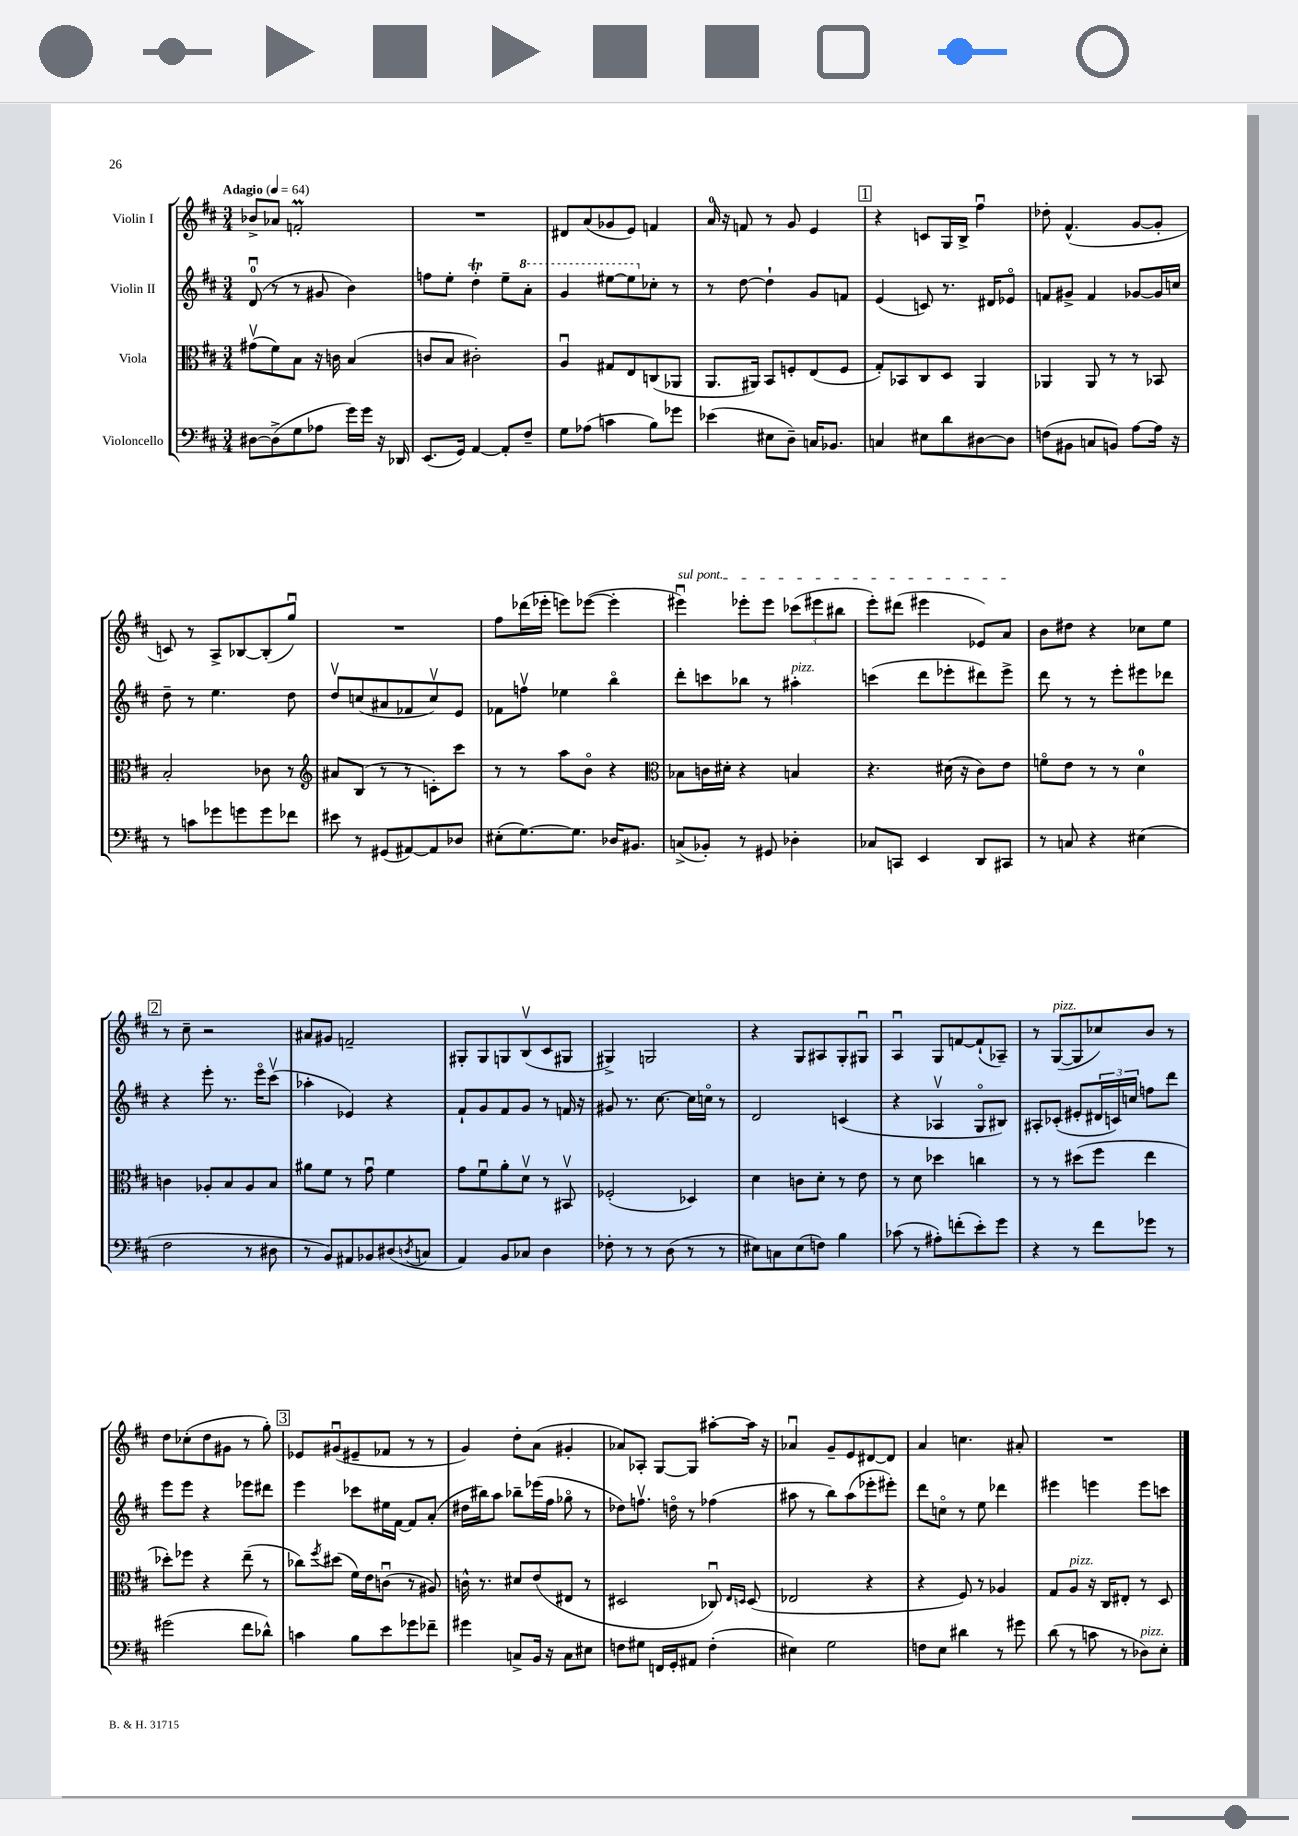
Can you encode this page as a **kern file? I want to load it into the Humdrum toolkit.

**kern	**kern	**kern	**kern
*staff4	*staff3	*staff2	*staff1
*clefF4	*clefC3	*clefG2	*clefG2
*k[f#c#]	*k[f#c#]	*k[f#c#]	*k[f#c#]
*M3/4	*M3/4	*M3/4	*M3/4
*MM64	*MM64	*MM64	*MM64
[8D#	(8g#v	(8du	8b-^
(8D#^]	8f#)	8r	8a-
8G	8B	8r	2f'
8A-	16r	8g#	.
.	16c	.	.
16g)	(4B	4b)	.
16g	.	.	.
16r	.	.	.
16DD-	.	.	.
=	=	=	=
(8.EE	8c	8ff	2.r
.	8B	8ee'	.
16GG)	.	.	.
[4AA	2c#')	4dd'	.
8AA']	.	8ee~	.
8F#~	.	8aa'	.
=	=	=	=
8G	4Au	4gg	8d#
(8A-	.	.	(8a
4c	8G#	[8eee#	8g-
.	8E	8eee#]	8e)
8B)	(8C	8cc-'	4f
8g-	8AA-	8r	.
=	=	=	=
(4e-	8.AA	8r	16a
.	.	.	16r
.	.	[8dd	8f
.	16AA#)	.	.
8E#	8BB	4dd`]	8r
8D~)	8F'	.	8g
16C	(8E	8g	4e
8.BB-	.	.	.
.	8F	8f	.
=	=	=	=
4C	8G')	(4e	4r
.	8BB-	.	.
8E#	8C#	8c)	8c
8d	8D	8.r	16G
.	.	.	16B^
[8D#	4AA	.	4ff#u
.	.	16d#	.
8D#]	.	8e-o	.
=	=	=	=
(8F	4AA-	8f	8dd-'
8BB#	.	8g#^	(4.f#^^
8C	8AA-	4f	.
8BB)	8r	.	.
[8A	8r	[8g-	[8g
16A]	8BB-	16g-]	8g']
16r	.	16cc	.
=	=	=	=
8r	2B'	8dd~	8c)
8c	.	8r	8r
8g-	.	4.ee	8A^
8g	.	.	[8B-
8g	8c-	.	(8B-']
8f-	8r	8dd	8ggu)
=	=	=	=
*	*clefG2	*	*
8e#	8a#	8ddv	2.r
8r	(8B	(8cc	.
(8GG#	8r	8a#	.
[8AA#)	8r	8f-	.
8AA#]	8c')	8ccv)	.
8D-	8ccc#	8e	.
=	=	=	=
(8E#'	8r	8f-	8ff#
[8.G)	8r	8ffv	(16ddd-
.	.	.	16eee-'
.	8aa	4ee-	8eee)
8.G]	.	.	.
.	8bo	.	([8eee-
16D-	4r	4bbo	4eee-']
8.BB#	.	.	.
=	=	=	=
*	*clefC3	*	*
(8C^	8B-	8ddd'	4eee#u)
8BB-')	16c	8ccc	.
.	16d#'	.	.
8r	4r	8bb-	8eee-'
8GG#	.	8r	8eee-
4D-'	4B	4aa#'	(12ccc-
.	.	.	12eee#
.	.	.	12bb#
=	=	=	=
8C-	4.r	(4ccc	8eee')
8CC	.	.	(8ddd#
4EE	.	8ddd	4eee#
.	(16d#	8eee-'	.
.	16r	.	.
8DD	8c#)	8ddd#)	8e-)
8CC#	8e	8eee-^	8a
=	=	=	=
8r	8fo	8ddd	8b
8C	8e	8r	8dd#
4r	8r	8r	4r
.	8r	8eee'	.
(4E#	4d	8eee#	8cc-
.	.	8ddd-	8ee
=	=	=	=
2F#	4c	4r	8r
.	.	.	8cc#~
.	8A-'	8eee'	2r
.	8B	8.r	.
8r	8A-	.	.
.	.	16eeeo	.
8D#	8B	(8ccc#v	.
=	=	=	=
8r	8a#	4aa-'	8a#
8BB)	8f#	.	8g#
8AA#	8r	4e-)	2f~
8BB-	8gu	.	.
(8D#	4f#	4r	.
8qD	.	.	.
8C	.	.	.
=	=	=	=
4AA)	8g	8f#`	8G#'
.	8f#u	8g	8G#
8BB	8a'	8f#	8G
8C-	8dv	8g	(8Bv
4D	8r	8r	8c#
.	8BB#v	16f	8G#
.	.	16r	.
=	=	=	=
8F-'	(2F-'	8g#	4G#^)
8r	.	8.r	.
8r	.	.	2G
.	.	[8.cc#	.
(8D	.	.	.
8r	4D-)	16cc#]	.
.	.	16cco	.
8r	.	8r	.
=	=	=	=
8E#)	4d	2d	4r
8C	.	.	.
(8E#	8c	.	8G
8F)	8d'	.	8A#
4B	8r	(4c	8G'
.	8e	.	8G#u
=	=	=	=
(8c-	8r	4r	4Au
8r	8d	.	.
8A#')	4dd-	4A-v	8G
(8f'	.	.	[8f
8e')	4cc	8Go	(8f`]
8g	.	8B#)	8A-~)
=	=	=	=
4r	8r	8A#'	8r
.	8r	(8c-'	([8G
8r	(8dd#	8e#'	8G]
8f#	8ff#	24d#	8cc-)
.	.	24c)	.
.	.	24cc	.
8g-	4ee	8ff	8b
8r	.	8ddd	8r
=	=	=	=
(2g#	8dd-')	8eee	8dd
.	8ff-	8eee	(8cc-'
.	4r	4r	8dd
.	.	.	8g#
8f#	(8ee~	8eee-	8r
8d-^^)	8r	8ddd#	8gg')
=	=	=	=
4c	8cc-)	4eee	8e-
.	8qff#	.	.
.	(8dd#	.	(8g#u
8B	16f#)	8ccc-	8e#~
.	16e	.	.
8e	(8cu	16ee#	8f-
.	.	[16f#	.
8g-	8r	8f#]	8r
8f-~	8A#)	(8a'	8r
=	=	=	=
4g#	16c^^	16dd#	4g)
.	8.r	16bb#)	.
.	.	8aa	.
8C^	8d#	8bb-~	8dd'
16BB	(8e	(16eee-	(8a
16r	.	16ff#	.
8C	8E#	8gg-o	4g#'
8E#	8r	8r	.
=	=	=	=
8F	2D#	8dd-)	8a-)
8G#	.	8.ffv	8A-'
16FF	.	.	[8G
16GG'	.	16ddo	.
8AA#	.	8r	8G]
(4F'	8C-u)	(4ff-	[8aa#'
.	16qqE	.	.
.	16qqD	.	.
.	(8D	.	16aa#]
.	.	.	16r
=	=	=	=
4E#)	2E-	8aa#	4a-u
.	.	8r	.
2G	.	8bb)	8g~
.	.	(8aa#	8e
.	4r	8eee-'	[8d#
.	.	8eee#')	8d#]
=	=	=	=
8F	4r	8ddd	4a
8E	.	8cco	.
4d#	8F#)	8r	4.cc
.	8r	8ee	.
8r	4A-	4ddd-	.
8g#	.	.	8a#'
=	=	=	=
(8d	8G	4eee#	2.r
8r	8A	.	.
8c	16r	4eee	.
.	16C#	.	.
8r	8E#'	.	.
8D-)	8r	8eee	.
8E'	8D	8ccc	.
==	==	==	==
*-	*-	*-	*-
